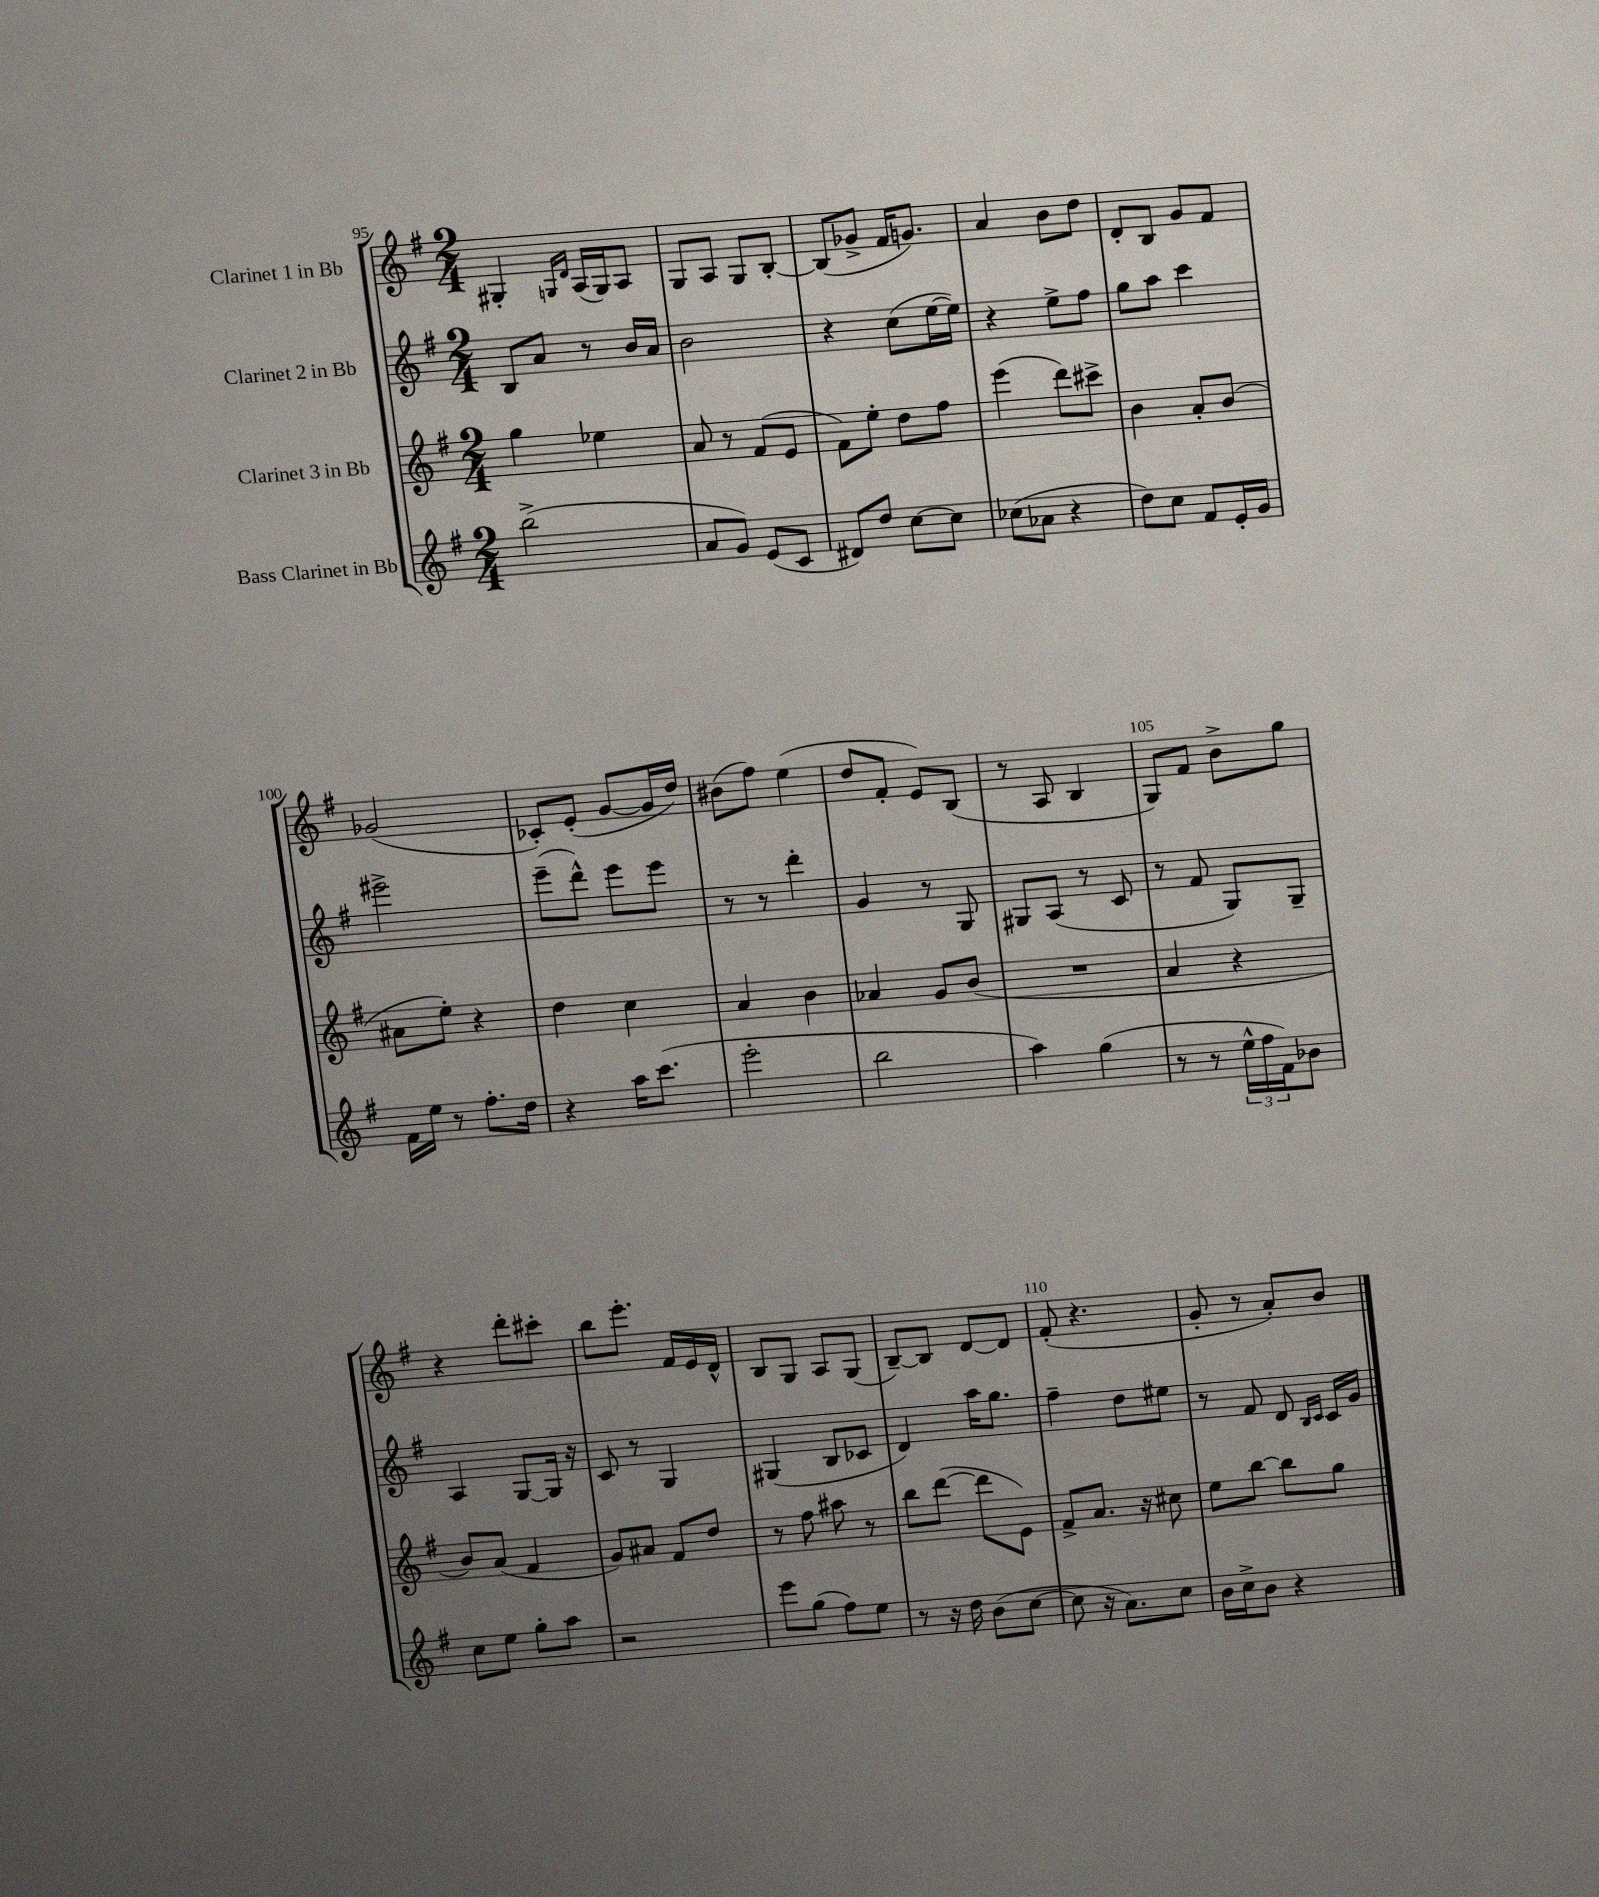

**kern	**kern	**kern	**kern
*staff4	*staff3	*staff2	*staff1
*clefG2	*clefG2	*clefG2	*clefG2
*k[f#]	*k[f#]	*k[f#]	*k[f#]
*M2/4	*M2/4	*M2/4	*M2/4
(2bb^\	4gg\	8B/L	4G#'/
.	.	8a/J	.
.	.	.	16qqG/LL
.	.	.	16qqd/JJ
.	4ee-\	8r	(16A/LL
.	.	.	16G/J)
.	.	16b/LL	8A/J
.	.	16a/JJ	.
=	=	=	=
8a/L	8a/	2b\	8G/L
8g/J)	8r	.	8A/J
(8e/L	(8f#/L	.	8G/L
8c/J	8e/J	.	[8B'/J
=	=	=	=
8d#/L)	8f#\L)	4r	(8B/]L
8dd/J	8ee'\J	.	8g-^/J
[8cc\L	8dd\L	(8cc\L	16f#/LK
.	.	.	8.g/J)
8cc\]J	8ff#\J	[16ee\L	.
.	.	16ee\]JJ)	.
=	=	=	=
(8cc-\L	(4eee\	4r	4a/
8a-\J	.	.	.
4r	8ddd\L)	8ee^\L	8b\L
.	8ccc#^\J	8ff#\J	8dd\J
=	=	=	=
8dd\L)	4b\	8gg\L	8d'/L
8cc\J	.	8aa\J	8B/J
8f#/L	8a'/L	4ccc\	8g/L
16e'/L	(8b/J	.	8f#/J
16g/JJ	.	.	.
=	=	=	=
16f#\LL	8a#\L	2eee#^\	(2g-/
16ee\JJ	.	.	.
8r	8ee'\J)	.	.
8.ff#'\L	4r	.	.
16dd\Jk	.	.	.
=	=	=	=
4r	4dd\	(8eee~\L	8c-'/L)
.	.	8ddd^^\J)	(8e'/J
16aa\LK	4cc\	8eee\L	[8g/L
(8.ccc\J	.	.	.
.	.	8eee\J	16g/]L
.	.	.	16dd/JJ)
=	=	=	=
2eee'\	4a/	8r	(8b#\L
.	.	8r	8ff#\J)
.	4b\	4ddd'\	(4ee\
=	=	=	=
2bb\	4a-/	4g/	8dd/L
.	.	.	8f#'/J
.	8g/L	8r	8e/L)
.	(8b/J	8G/	(8B/J
=	=	=	=
4aa\)	2r	8G#/L	8r
.	.	(8A/J	8A/
(4gg\	.	8r	4B/
.	.	8c/	.
=	=	=	=
8r	4a/	8r	8G/L)
8r	.	8f#/	8f#/J
24ee^^\LL	4r	8G/L)	8b^\L
24ff#\	.	.	.
24f#\J)	.	.	.
8b-\J	.	8G~/J	8gg\J
=	=	=	=
8cc\L	8b/L)	4A/	4r
8ee\J	(8a/J	.	.
8gg'\L	4f#/	[8G/L	8ddd'\L
8aa\J	.	16G/]Jk	8ccc#'\J
.	.	16r	.
=	=	=	=
2r	8g/L)	8c/	8bb\L
.	8a#/J	8r	8.eee'\J
.	8f#/L	4G/	.
.	.	.	16f#/LL
.	8dd/J	.	16e/
.	.	.	16d^^/JJ
=	=	=	=
8eee\L	8r	(4G#/	8B/L
(8gg\J	8ff#\	.	8G/J
8ff#\L)	8aa#\	8B/L	8A/L
8ee\J	8r	8c-/J	(8G/J
=	=	=	=
8r	8bb\L	4d/)	[8B~/L)
16r	([8ddd\J	.	8B/]J
16dd\	.	.	.
(8b\L	8ddd\]L	16aa\LK	[8d/L
.	.	8.gg\J	.
[8cc\J	8e\J)	.	8d/]J
=	=	=	=
8cc\]	8f#^/L	4ff#~\	(8f#'/
16r	8.a/J	.	4.r
8.a\L)	.	.	.
.	.	8dd\L	.
.	16r	.	.
8cc\J	8cc#\	8ee#\J	.
=	=	=	=
16b\LL	8ee\L	8r	8g'/
16cc^\J	.	.	.
8b\J	[8bb\J	8f#/	8r
4r	8bb\]L	8d/	8a'/L)
.	.	16qqB/LL	.
.	.	16qqc/JJ	.
.	8gg\J	16c/LL	8b/J
.	.	16g/JJ	.
==	==	==	==
*-	*-	*-	*-
